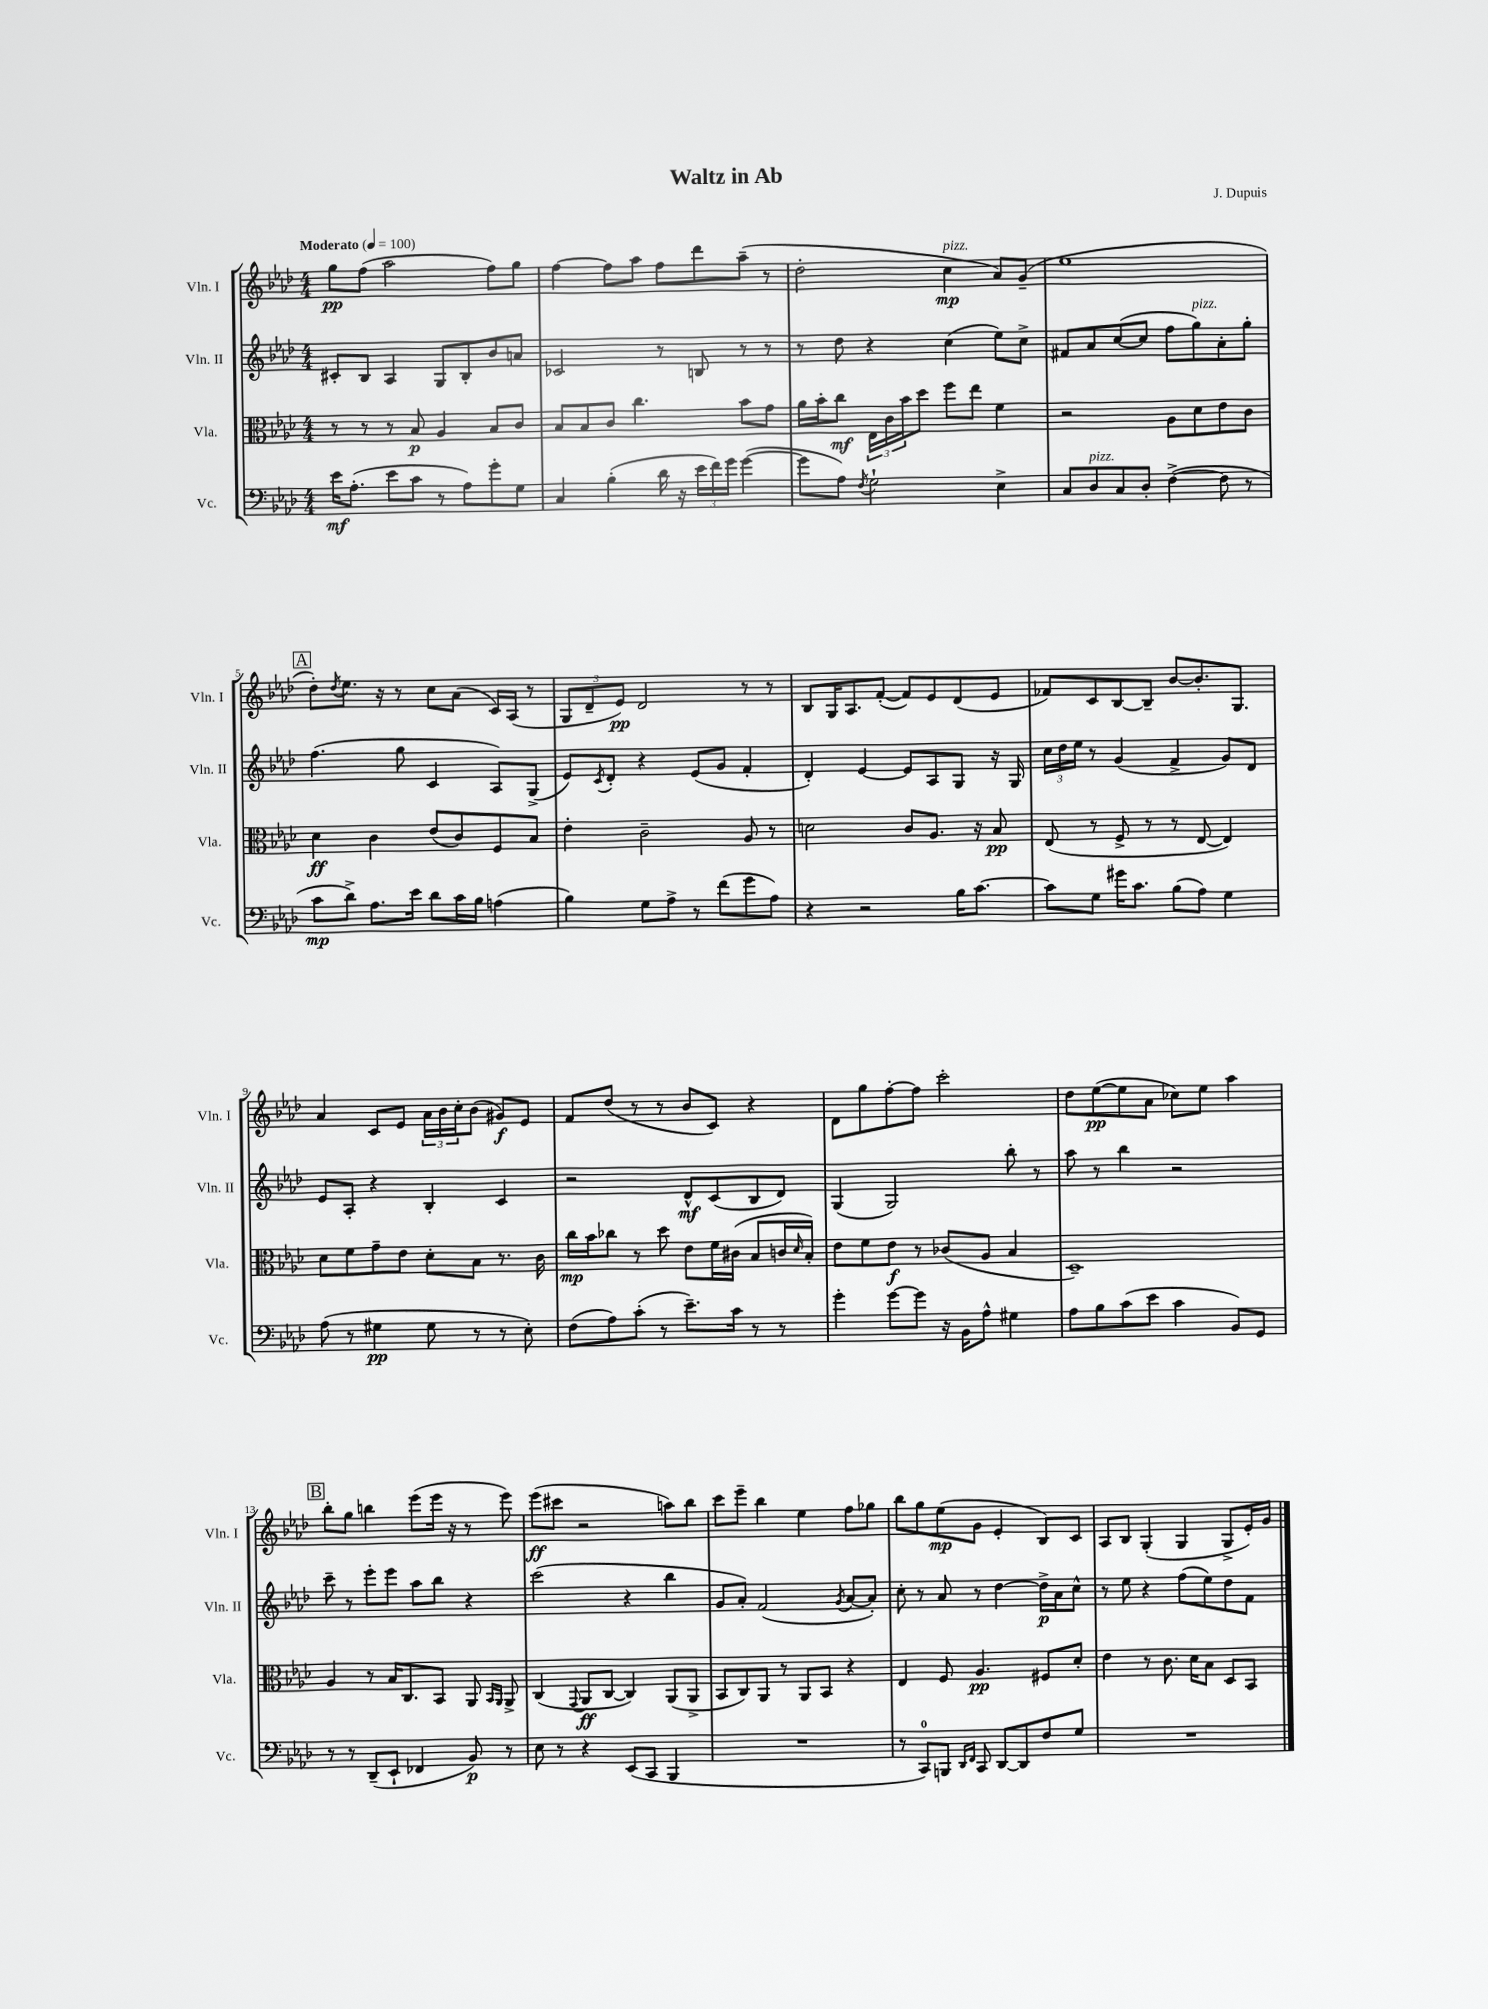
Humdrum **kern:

**kern	**dynam	**kern	**dynam	**kern	**dynam	**kern	**dynam
*part4	*part4	*part3	*part3	*part2	*part2	*part1	*part1
*staff4	*staff4	*staff3	*staff3	*staff2	*staff2	*staff1	*staff1
*I"Vc.	*	*I"Vla.	*	*I"Vln. II	*	*I"Vln. I	*
*I'Vc.	*	*I'Vla.	*	*I'Vln. II	*	*I'Vln. I	*
*clefF4	*	*clefC3	*	*clefG2	*	*clefG2	*
*k[b-e-a-d-]	*	*k[b-e-a-d-]	*	*k[b-e-a-d-]	*	*k[b-e-a-d-]	*
*M4/4	*	*M4/4	*	*M4/4	*	*M4/4	*
*MM100	*	*MM100	*	*MM100	*	*MM100	*
=1	=1	=1	=1	=1	=1	=1	=1
!	!	!	!	!	!	!LO:TX:a:B:t=Moderato	!
16e-\KL	mf	8r	.	8c#X'/L	.	8gg\L	pp
(8.A-'\J	.	.	.	.	.	.	.
.	.	8r	.	8B-/J	.	(8ff\J	.
8e-\L	.	8r	.	4A-/	.	2aa-\	.
8c\J	.	8B-/	p	.	.	.	.
8r	.	4A-/	.	8G/L	.	.	.
8A-\L)	.	.	.	8B-'/	.	.	.
8g'\	.	8B-/L	.	8b-/	.	8ff\L)	.
8G\J	.	8c/J	.	8an/J	.	8gg\J	.
=2	=2	=2	=2	=2	=2	=2	=2
4C/	.	8B-/L	.	2c-X/	.	[4ff\	.
.	.	8B-/	.	.	.	.	.
(4B-'\	.	8c/J	.	.	.	8ff\L]	.
.	.	4.cc\	.	.	.	8aa-\J	.
16d-\	.	.	.	8r	.	8ff\L	.
16r	.	.	.	.	.	.	.
24e-\LL	.	.	.	8Bn/	.	8ddd-\	.
24f\)	.	.	.	.	.	.	.
24g\JJ	.	.	.	.	.	.	.
([4g\	.	8b-\L	.	8r	.	(8aa-~\J	.
.	.	8g\J	.	8r	.	8r	.
=3	=3	=3	=3	=3	=3	=3	=3
8g\L]	.	16a-\LL	.	8r	.	2dd-'\	.
.	.	16b-'\J	.	.	.	.	.
8A-\J)	.	8cc\J	mf	8dd-\	.	.	.
8qF/	.	.	.	.	.	.	.
2G`\	.	24E-\LL	.	4r	.	.	.
.	.	24c\	.	.	.	.	.
.	.	24b-\J	.	.	.	.	.
.	.	8dd-\J	.	.	.	.	.
!	!	!	!	!	!	!LO:TX:a:i:t=pizz.	!
.	.	8ff\L	.	(4cc\	.	4cc\	mp
.	.	8ee-\J	.	.	.	.	.
4E-^\	.	4f\	.	8ee-\L)	.	8a-/L)	.
.	.	.	.	8cc^\J	.	(8g~/J	.
=4	=4	=4	=4	=4	=4	=4	=4
8C/L	.	2r	.	8f#X/L	.	1ee-	.
!LO:TX:a:i:t=pizz.	!	!	!	!	!	!	!
8D-/	.	.	.	8a-/	.	.	.
8C/	.	.	.	([8cc/	.	.	.
8D-'/J	.	.	.	8cc/J]	.	.	.
([4F^\	.	8A-\L	.	8ff\L	.	.	.
!	!	!	!	!LO:TX:a:i:t=pizz.	!	!	!
.	.	8d-\	.	8gg\)	.	.	.
8F\]	.	8e-\	.	8a-'\	.	.	.
8r	.	8c\J	.	8gg'\J	.	.	.
!!LO:LB:g=z
!!LO:REH:place=s1:t=A
=5	=5	=5	=5	=5	=5	=5	=5
8c\L	mp	4d-\	ff	(4.ff\	.	8dd-'\L)	.
.	.	.	.	.	.	8qdd-/	.
8d-^\J)	.	.	.	.	.	8.ee-\J	.
8.A-\L	.	4c\	.	.	.	.	.
.	.	.	.	.	.	16r	.
.	.	.	.	8gg\	.	8r	.
16e-\Jk	.	.	.	.	.	.	.
8d-\L	.	(8e-/L	.	4c/	.	8cc\L	.
16c\L	.	8c/)	.	.	.	(8a-\J	.
16B-\JJ	.	.	.	.	.	.	.
(4An\	.	8F/	.	8A-/L)	.	16c/LL)	.
.	.	.	.	.	.	(16A-/JJ	.
.	.	8B-/J	.	(8G^/J	.	8r	.
=6	=6	=6	=6	=6	=6	=6	=6
4B-\)	.	4e-'\	.	8e-/L)	.	12G/L	.
.	.	.	.	.	.	12d-~/	.
.	.	.	.	8qc/	.	.	.
.	.	.	.	8d-'/J	.	.	.
.	.	.	.	.	.	12e-/J)	pp
8G\L	.	2c~\	.	4r	.	2d-/	.
8A-^\J	.	.	.	.	.	.	.
8r	.	.	.	(8e-/L	.	.	.
(8f\L	.	.	.	8g/J	.	.	.
8g\	.	8A-/	.	4f'/	.	8r	.
8A-\J)	.	8r	.	.	.	8r	.
=7	=7	=7	=7	=7	=7	=7	=7
4r	.	2dn\	.	4d-'/)	.	8B-/L	.
.	.	.	.	.	.	16G/K	.
.	.	.	.	.	.	8.A-/	.
2r	.	.	.	[4e-/	.	.	.
.	.	.	.	.	.	([8f'/J	.
.	.	8c/L	.	8e-/L]	.	8f/L])	.
.	.	8.A-/J	.	8A-/	.	8e-/	.
16B-\KL	.	.	.	8G/J	.	(8d-/	.
[8.c\J	.	16r	.	.	.	.	.
.	.	8B-/	pp	16r	.	8e-/J	.
.	.	.	.	16G/	.	.	.
=8	=8	=8	=8	=8	=8	=8	=8
8c\L]	.	(8E-/	.	24cc\LL	.	8f-X/L)	.
.	.	.	.	24dd-\	.	.	.
.	.	.	.	24ee-\JJ	.	.	.
8G\J	.	8r	.	8r	.	8c/	.
16g#X\KL	.	8F^/	.	(4g/	.	[8B-/	.
8.c\J	.	.	.	.	.	.	.
.	.	8r	.	.	.	8B-~/J]	.
(8B-\L	.	8r	.	4f^/	.	[8b-/L	.
8A-\J)	.	[8E-/	.	.	.	8.b-'/]	.
4G\	.	4E-/])	.	8g/L)	.	.	.
.	.	.	.	.	.	8.G/J	.
.	.	.	.	8d-/J	.	.	.
!!LO:LB:g=z
=9	=9	=9	=9	=9	=9	=9	=9
(8A-\	.	8d-\L	.	8e-/L	.	4a-/	.
8r	.	8f\	.	8A-'/J	.	.	.
4G#X\	pp	8g~\	.	4r	.	8c/L	.
.	.	8e-\J	.	.	.	8e-/J	.
8G#\	.	8d-'\L	.	4B-'/	.	24a-\LL	.
.	.	.	.	.	.	24b-\	.
.	.	.	.	.	.	24cc'\J	.
8r	.	8B-\J	.	.	.	(8b-\J	.
8r	.	8.r	.	4c/	.	8g#X/L)	f
8E-'\)	.	.	.	.	.	8e-/J	.
.	.	16c\	.	.	.	.	.
=10	=10	=10	=10	=10	=10	=10	=10
(8F\L	.	16cc\LL	mp	2r	.	8f/L	.
.	.	16b-\J	.	.	.	.	.
8A-\)	.	8cc-X\J	.	.	.	(8dd-/J	.
(8c'\J	.	8r	.	.	.	8r	.
8r	.	8dd-\	.	.	.	8r	.
8.e-~\L)	.	8e-\L	.	8d-^^/L	mf	8b-/L	.
.	.	16f\L	.	(8c/	.	8c/J)	.
16c\Jk	.	(16c#X\JJ	.	.	.	.	.
8r	.	8B-/L	.	8B-/	.	4r	.
8r	.	16cn/L	.	8d-/J)	.	.	.
.	.	16qqd-/	.	.	.	.	.
.	.	16B-'/JJ)	.	.	.	.	.
=11	=11	=11	=11	=11	=11	=11	=11
4g'\	.	8e-\L	.	(4G/	.	8d-\L	.
.	.	8f\	.	.	.	8gg\	.
[8g\L	.	8e-\J	f	2G/)	.	[8ff'\	.
8g\J]	.	8r	.	.	.	8ff\J]	.
16r	.	(8c-X/L	.	.	.	2ccc'\	.
16BB-\KL	.	.	.	.	.	.	.
8A-^^\J	.	8A-/J	.	.	.	.	.
4G#X\	.	4B-/	.	8bb-'\	.	.	.
.	.	.	.	8r	.	.	.
=12	=12	=12	=12	=12	=12	=12	=12
8A-\L	.	1D-~)	.	8aa-\	.	8dd-\L	.
8B-\	.	.	.	8r	.	([8ee-\	pp
(8c\	.	.	.	4bb-\	.	8ee-\]	.
8e-\J	.	.	.	.	.	8a-\J	.
4c\	.	.	.	2r	.	8cc-X\L)	.
.	.	.	.	.	.	8ee-\J	.
8BB-/L)	.	.	.	.	.	4aa-\	.
8GG/J	.	.	.	.	.	.	.
!!LO:LB:g=z
!!LO:REH:place=s1:t=B
=13	=13	=13	=13	=13	=13	=13	=13
8r	.	4A-/	.	8ccc~\	.	8bb-'\L	.
8r	.	.	.	8r	.	8gg\J	.
(8DD-~/L	.	8r	.	8eee-'\L	.	4bbn\	.
8EE-`/J	.	16B-/KL	.	8eee-\J	.	.	.
.	.	8.C/	.	.	.	.	.
4FF-X/	.	.	.	8aa-\L	.	(8eee-\L	.
.	.	8BB-/J	.	8bb-\J	.	16eee-\Jk	.
.	.	.	.	.	.	16r	.
8BB-/)	p	8AA-/	.	4r	.	8r	.
.	.	16qqBB-/LL	.	.	.	.	.
.	.	16qqAA-/JJ	.	.	.	.	.
8r	.	8AA-^/	.	.	.	8eee-\)	.
=14	=14	=14	=14	=14	=14	=14	=14
8E-\	.	(4C/	.	(2ccc\	.	(8eee-\L	ff
8r	.	.	.	.	.	8ccc#X\J	.
.	.	8qqGG/	.	.	.	.	.
4r	.	8AA-/L	ff	.	.	2r	.
.	.	[8C/J	.	.	.	.	.
(8EE-/L	.	4C/])	.	4r	.	.	.
8CC/J	.	.	.	.	.	.	.
4BBB-/	.	(8AA-/L	.	4bb-\	.	8aan\L)	.
.	.	8AA-^/J	.	.	.	8bb-\J	.
=15	=15	=15	=15	=15	=15	=15	=15
1r	.	8BB-/L	.	8g/L	.	8ccc\L	.
.	.	8C/)	.	8a-'/J)	.	8eee-~\J	.
.	.	8AA-/J	.	(2f/	.	4bb-\	.
.	.	8r	.	.	.	.	.
.	.	8AA-/L	.	.	.	4ee-\	.
.	.	8BB-/J	.	.	.	.	.
.	.	.	.	8qg/	.	.	.
.	.	4r	.	[8a-/L	.	8ff\L	.
.	.	.	.	8a-'/J])	.	8gg-X\J	.
=16	=16	=16	=16	=16	=16	=16	=16
8r	.	4E-/	.	8cc'\	.	8bb-\L	.
8CC/L)	.	.	.	8r	.	8gg\	.
8BBBn/J	.	8F/	.	8a-/	.	(8ee-\	mp
16qqDD-/LL	.	.	.	.	.	.	.
16qqFF/JJ	.	.	.	.	.	.	.
8CC/	.	4.A-/	pp	8r	.	8g\J	.
[8DD-/L	.	.	.	[4dd-\	.	4e-'/	.
8DD-/]	.	.	.	.	.	.	.
8F/	.	8F#X/L	.	16dd-^\LL]	p	8B-/L)	.
.	.	.	.	16a-\J	.	.	.
8G/J	.	8d-'/J	.	8cc^^\J	.	8c/J	.
=17	=17	=17	=17	=17	=17	=17	=17
1r	.	4e-\	.	8r	.	8A-/L	.
.	.	.	.	8ee-\	.	8B-/J	.
.	.	8r	.	4r	.	(4G'/	.
.	.	8.c\	.	.	.	.	.
.	.	.	.	(8ff\L	.	4G/	.
.	.	16d-\KL	.	.	.	.	.
.	.	8B-\J	.	8ee-\)	.	.	.
.	.	8D-/L	.	8dd-\	.	8G^/L	.
.	.	8BB-/J	.	8f\J	.	16e-'/L)	.
.	.	.	.	.	.	16g/JJ	.
==	==	==	==	==	==	==	==
*-	*-	*-	*-	*-	*-	*-	*-
